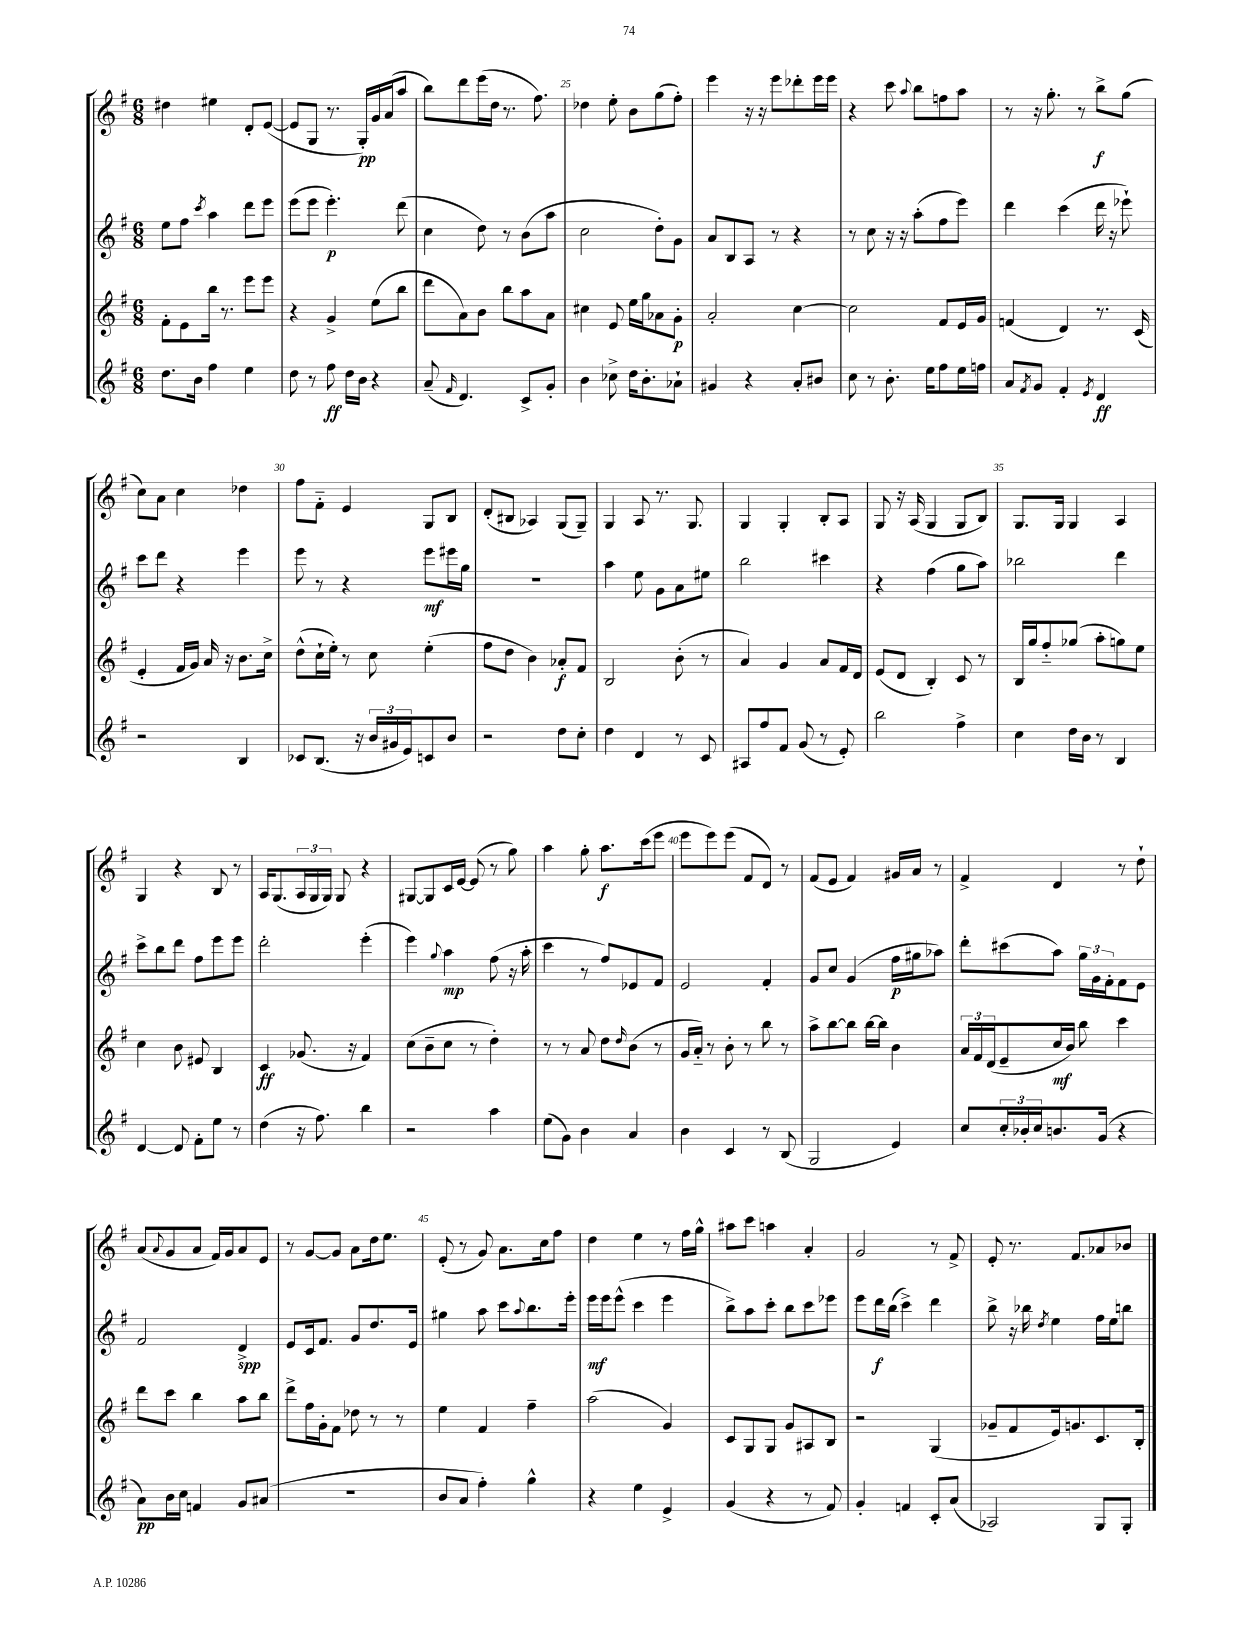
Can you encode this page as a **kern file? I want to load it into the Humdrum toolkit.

**kern	**kern	**kern	**kern
*staff4	*staff3	*staff2	*staff1
*clefG2	*clefG2	*clefG2	*clefG2
*k[f#]	*k[f#]	*k[f#]	*k[f#]
*M6/8	*M6/8	*M6/8	*M6/8
8.dd	8f#'	8ee	4dd#
.	8e	8ff#	.
16b	.	.	.
.	.	8qccc	.
4ff#	16bb	4aa	4ee#
.	8.r	.	.
4ee	8eee	8ddd	8d'
.	8eee	8eee	([8e
=	=	=	=
8dd	4r	(8eee	8e]
8r	.	8eee	8G
8ff#	4g^	4.eee')	8.r
16dd	.	.	.
16b	.	.	16G')
4r	(8ee	.	16g
.	.	.	(16a
.	8bb	(8ddd	8aa
=	=	=	=
(8a~	8ddd	4cc	8bb)
16qqf#	.	.	.
4.d)	8a)	.	8ddd
.	8b	8dd)	(16eee
.	.	.	16dd
.	8bb	8r	8.r
8c^	8aa	(8b	.
.	.	.	8.ff#)
8g'	8a	8aa	.
=	=	=	=
4b	4cc#	2cc	4dd-
8cc-^	8e	.	8ee'
16dd	16ee	.	8b
8.b'	16gg	.	.
.	8a-	8dd')	(8gg
8a-`	8g'	8g	8ff#')
=	=	=	=
4g#	2a'	8a	4eee
.	.	8B	.
4r	.	8A	16r
.	.	.	16r
.	.	8r	8eee
8a'	[4cc	4r	8ddd-'
8b#	.	.	16eee
.	.	.	16eee
=	=	=	=
8cc	2cc]	8r	4r
8r	.	8cc	.
8.b'	.	16r	8ccc
.	.	16r	.
.	.	.	8qqaa
.	.	(8aa'	8bb
16ee	.	.	.
8ff#	8f#	8ff#	8ff
16ee	16e	8eee)	8aa
16ff	16g	.	.
=	=	=	=
8a	(4f	4ddd	8r
8qf#	.	.	.
8g	.	.	16r
.	.	.	8.gg'
4f#'	4d)	(4ccc	.
.	.	.	8r
8qe	.	.	.
4d	8.r	16ddd	8bb^
.	.	16r	.
.	.	8eee-`)	(8gg
.	(16c	.	.
=	=	=	=
2r	4e'	8ccc	8cc)
.	.	8ddd	8a
.	16f#	4r	4cc
.	16g)	.	.
.	16a	.	.
.	16r	.	.
4B	8.b	4eee	4dd-
.	16cc^	.	.
=	=	=	=
8c-	(8dd^^	8eee	8ff#
(8.B	16cc`	8r	8f#'~
.	16ee')	.	.
.	8r	4r	4e
16r	.	.	.
24b	8cc	.	.
24g#	.	.	.
24e)	.	.	.
8c	(4ee'	8eee	8G
8b	.	16eee#	8B
.	.	16gg	.
=	=	=	=
2r	8ff#	2.r	(8d'
.	8dd	.	8B#
.	4b)	.	4A-)
8dd	8a-'	.	(8G
8cc'	8f#	.	8G~)
=	=	=	=
4dd	2B	4aa	4G
4d	.	8ee	8A
.	.	8g	8.r
8r	(8b'	8a	.
.	.	.	8.G
8c	8r	8ee#	.
=	=	=	=
8A#	4a)	2bb	4G
8ff#	.	.	.
8f#	4g	.	4G'
(8g	.	.	.
8r	8a	4ccc#	8B'
8e')	16f#	.	8A
.	16d	.	.
=	=	=	=
2bb	(8e	4r	8G
.	8d	.	16r
.	.	.	(16A
.	4B')	(4ff#	4G
4ff#^	8c	8gg	8G
.	8r	8aa)	8B)
=	=	=	=
4cc	16B	2bb-	8.G
.	16gg	.	.
.	8ff#'~	.	.
.	.	.	16G
16dd	(8gg-	.	4G
16b	.	.	.
8r	8aa'	.	.
4B	8gg)	4ddd	4A
.	8ee	.	.
=	=	=	=
[4d	4cc	8ccc^	4G
.	.	8bb	.
8d]	8b	8ddd	4r
8f#'	8e#	8ff#	.
8ee	4B	8eee	8B
8r	.	8eee	8r
=	=	=	=
(4dd	4c	2ddd'	16A
.	.	.	(8.G
16r	(8.g-	.	24A
.	.	.	24G
8.ff#)	.	.	.
.	.	.	24G)
.	.	.	8G
.	16r	.	.
4bb	4f#)	(4eee'	4r
=	=	=	=
2r	(8cc	4eee)	[8G#
.	8b~	.	8G#]
.	.	8qqgg	.
.	8cc	4aa	16c
.	.	.	[16e
.	8r	.	(8e]
4aa	4dd')	(8ff#	8r
.	.	16r	8gg)
.	.	16aa'	.
=	=	=	=
(8ee	8r	4ccc	4aa
8g)	8r	.	.
4b	8a	8r	8gg'
.	8dd	8ff#)	8.aa
.	16qqdd	.	.
4a	(8b	8e-	.
.	.	.	(16ccc
.	8r	8f#	8eee
=	=	=	=
4b	16g	2e	8eee
.	16a'~)	.	.
.	8r	.	8eee)
4c	8b'	.	(8eee
.	8r	.	8f#
8r	8bb	4f#'	8d)
(8B	8r	.	8r
=	=	=	=
2G	8aa^	8g	(8f#
.	[8bb	8cc	8e
.	8bb]	(4g	4f#)
.	[16bb	.	.
.	16bb]	.	.
4e)	4b	16ff#	16g#
.	.	16gg#	16a
.	.	8aa-)	8r
=	=	=	=
8cc	24a	8ddd'	4f#^
.	24f#	.	.
.	(24d	.	.
24cc'	8e~	(8ccc#	.
24b-'	.	.	.
24cc	.	.	.
8.b	16cc	8aa)	4d
.	16b)	.	.
.	8bb	24gg	.
.	.	24g	.
(16g	.	.	.
.	.	24f#'	.
4r	4ccc	8f#	8r
.	.	8e	8dd`
=	=	=	=
8a)	8ddd	2f#	(8a
.	.	.	8qqa
16b	8ccc	.	8g
16cc	.	.	.
4f	4bb	.	8a
.	.	.	16f#)
.	.	.	16g
8g	8aa	4d^	8a
(8a#	8bb	.	8e
=	=	=	=
2.r	8ddd^	8e	8r
.	16ff#	16c	[8g
.	16g'	8.f#	.
.	8f#	.	8g]
.	8dd-	8g	8a
.	8r	8.dd	16dd
.	.	.	8.ee
.	8r	.	.
.	.	16e	.
=	=	=	=
8b	4ee	4gg#	(8e'
8a	.	.	8r
4ff#')	4f#	8aa	8g)
.	.	8ccc	8.a
.	.	8qqaa	.
4gg^^	4ff#~	8.bb	.
.	.	.	16cc
.	.	.	8ff#
.	.	16eee'	.
=	=	=	=
4r	(2aa	16eee	4dd
.	.	16eee	.
.	.	(8eee^^	.
4ee	.	4ccc	4ee
4e^	4g)	4eee	8r
.	.	.	16ff#
.	.	.	16gg^^
=	=	=	=
(4g	8c	8bb^)	8aa#
.	8G	8aa	8ccc
4r	8G	8ccc'	4aa
.	8g	8bb	.
8r	8A#	8ccc	4a'
8f#)	8B	8eee-	.
=	=	=	=
4g'	2r	8eee	2g
.	.	16ddd	.
.	.	(16bb	.
4f	.	4ccc^)	.
8c'	(4G	4ddd	8r
(8a	.	.	8f#^
=	=	=	=
2A-)	8g-~	8bb^	8e'
.	8f#	16r	8.r
.	.	16bb-	.
.	.	8qdd	.
.	16e)	4ee	.
.	8.g	.	8.f#
8G	8.c	16ff#	8a-
.	.	16ee	.
8G'	.	8bb	8b-
.	16B'	.	.
==	==	==	==
*-	*-	*-	*-
